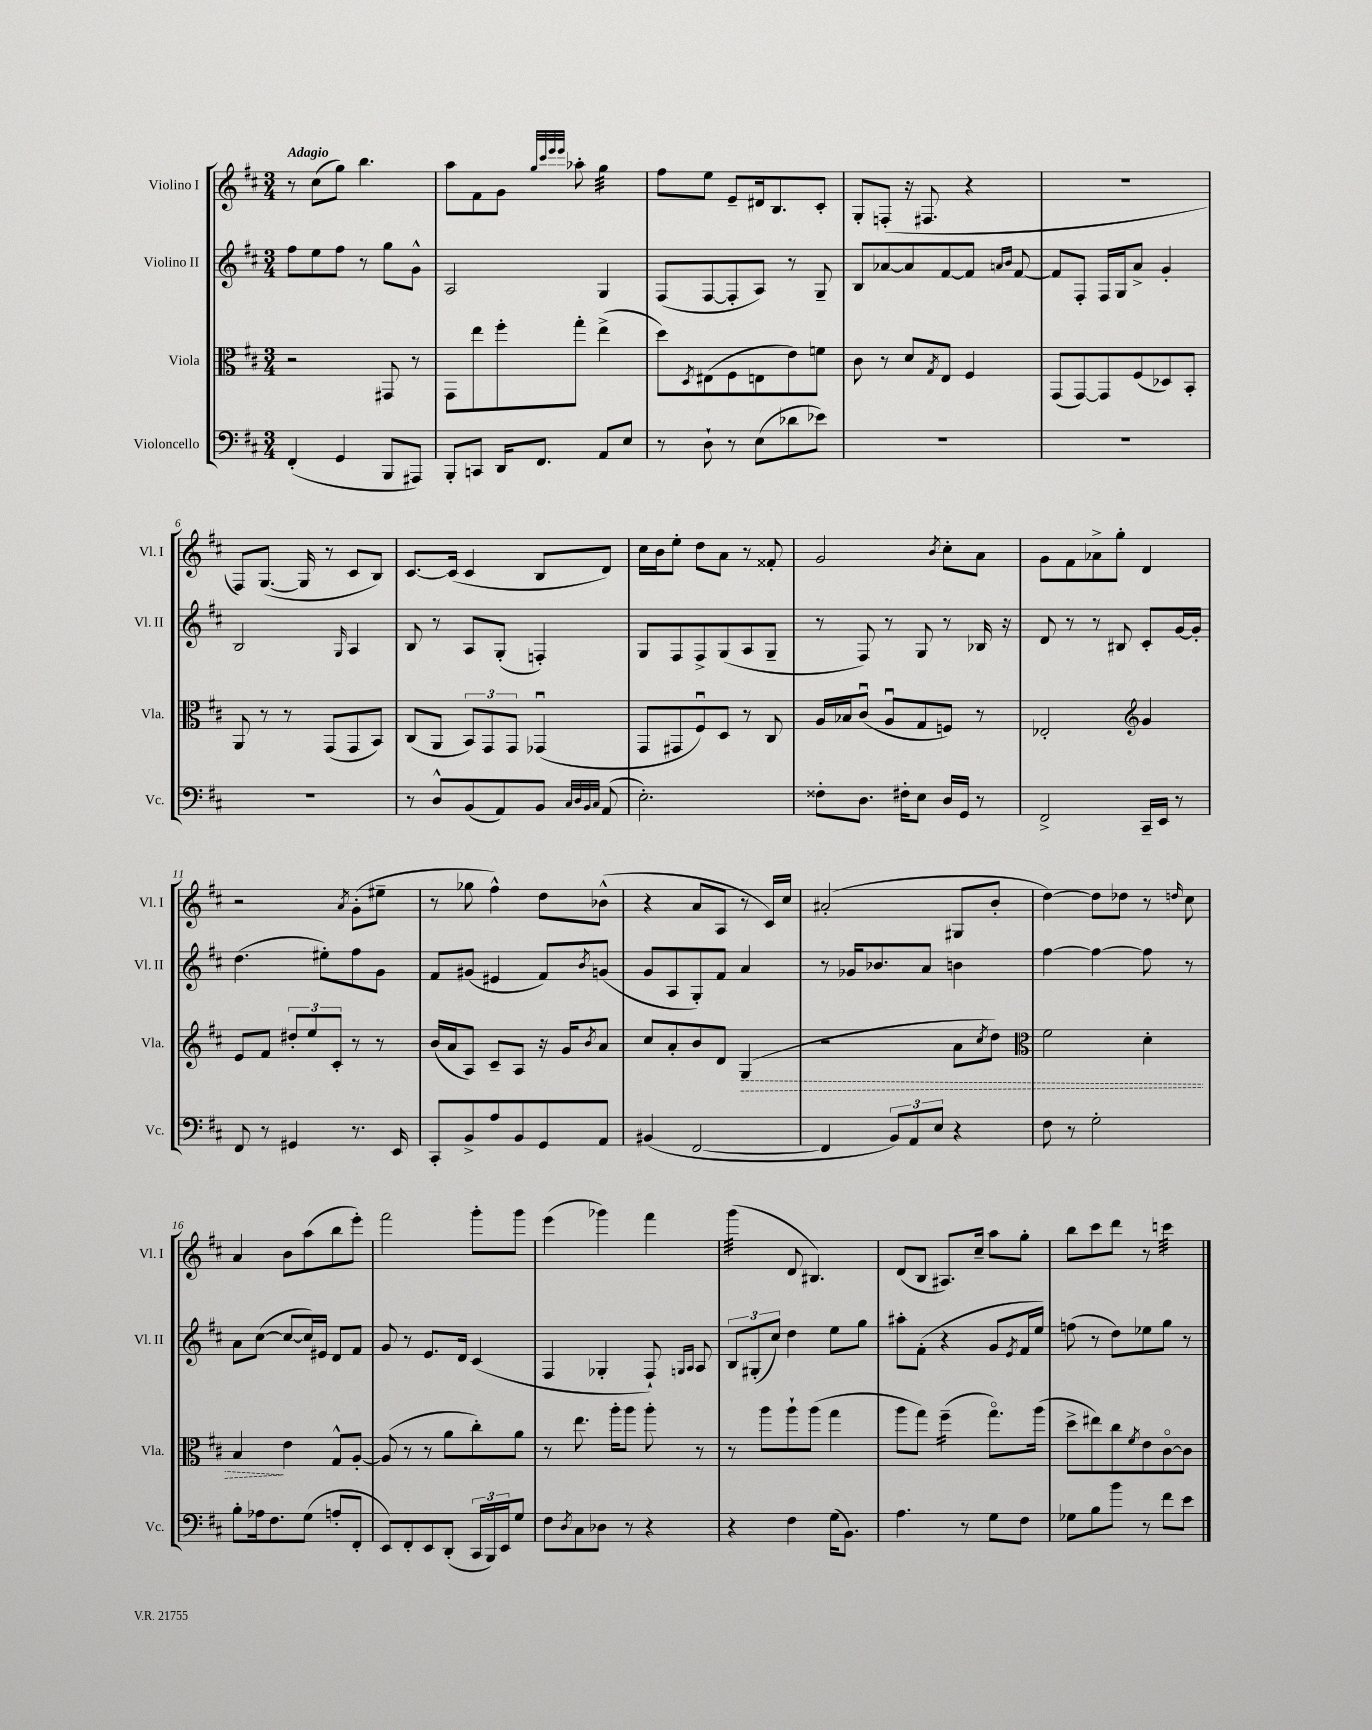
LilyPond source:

<<
\new StaffGroup <<
\new Staff = "s0" \with { instrumentName = "Violino I" shortInstrumentName = "Vl. I" } {
    \clef treble \key d \major \numericTimeSignature \time 3/4 \tempo "Adagio"
    r8 cis''8( g''8) b''4. |
    a''8 fis'8 g'8 \grace { g''32 cis'''32 e'''32 e'''32 } aes''8-. g''4:32 |
    fis''8 e''8 e'8-- dis'16 b8. cis'8-. |
    g8-. f8-.( r16 fis8. r4 |
    R2. |
    fis8) g8.~( g16 r8 cis'8 b8) |
    cis'8.~ cis'16( cis'4 b8 d'8) |
    cis''16 b'16 e''8-. d''8 a'8 r8 fisis'8-. |
    g'2 \acciaccatura { b'8 } cis''8-. a'8 |
    g'8 fis'8 aes'8-> g''8-. d'4 |
    r2 \acciaccatura { a'8 } g'8-.( eis''8-- |
    r8 ges''8 fis''4-^) d''8 bes'8-^( |
    r4 a'8 a8 r8 cis'16) cis''16 |
    ais'2-.( gis8 b'8-. |
    d''4~) d''8 des''8 r8 \grace { d''16 } cis''8 |
    a'4 b'8 a''8( b''8 e'''8-.) |
    fis'''2 g'''8-. g'''8 |
    e'''4( ges'''4) fis'''4 |
    g'''4:32( d'8 bis4.) |
    d'8( b8 ais8.) cis''16-- a''8 g''8-. |
    b''8 cis'''8 d'''8 r8 c'''4:32 \bar "|." |
}
\new Staff = "s1" \with { instrumentName = "Violino II" shortInstrumentName = "Vl. II" } {
    \clef treble \key d \major \numericTimeSignature \time 3/4
    fis''8 e''8 fis''8 r8 g''8 g'8-^ |
    a2 g4 |
    fis8( fis8~ fis8-. a8) r8 g8-- |
    b8 aes'8~ aes'8 fis'8~ fis'8 \grace { a'16 b'16 } fis'8~ |
    fis'8 fis8-. fis16 g16 a'8-> g'4-. |
    b2 \grace { g16 } a4 |
    b8 r8 a8 g8-.( f4-.) |
    g8 fis8 fis8-> g8( a8 g8-- |
    r8 fis8) r8 g8 r8 bes16 r16 |
    d'8 r8 r8 bis8 cis'8-. g'16~ g'16-. |
    d''4.( eis''8-.) fis''8 g'8 |
    fis'8 gis'8( eis'4 fis'8) \acciaccatura { b'8 } g'8( |
    g'8 a8 g8-.) fis'8 a'4 |
    r8 ges'16 bes'8. a'8 b'4 |
    fis''4~ fis''4~ fis''8 r8 |
    a'8 cis''8~( cis''8~ cis''16) eis'16 d'8 fis'8 |
    g'8 r8 e'8. d'16 cis'4( |
    fis4 ges4-. fis8-!) \grace { g16 a16 } a8 |
    \tuplet 3/2 { b8 gis8-.( cis''8) } d''4 e''8 g''8 |
    ais''8-. fis'8-.( r4 g'8 \acciaccatura { e'8 } fis'16 e''16) |
    f''8( r8 d''8) ees''8 g''8 r8 \bar "|." |
}
\new Staff = "s2" \with { instrumentName = "Viola" shortInstrumentName = "Vla." } {
    \clef alto \key d \major \numericTimeSignature \time 3/4
    r2 gis,8 r8 |
    g,8 e''8 fis''8-. g''8-. e''4->( |
    d''8) \acciaccatura { d8 } eis8( fis8 e8 e'8) f'8 |
    cis'8 r8 d'8 \acciaccatura { g8 } e8 fis4 |
    g,8( g,8~) g,8 fis8( des8) b,8-. |
    a,8 r8 r8 g,8( g,8 b,8) |
    cis8( a,8 \tuplet 3/2 { b,8) g,8 g,8 } ges,4\downbow( |
    g,8 gis,8 fis8\downbow) d8 r8 cis8 |
    a16 bes16 cis'8\downbow( a8\downbow g8 f8) r8 |
    ees2-. \clef treble g'4 |
    e'8 fis'8 \tuplet 3/2 { dis''8-. e''8 cis'8-. } r8 r8 |
    b'16( a'16 a8) cis'8-- a8 r16 g'16 \acciaccatura { b'8 } a'8 |
    cis''8 a'8-. b'8 d'8 \once \override Hairpin.style = #'dashed-line g4\>( |
    r2 a'8 \acciaccatura { cis''8 } d''8) |
    \clef alto fis'2 d'4-. |
    b4\! e'4 g8-^ a8~-. |
    a8( r8 r8 a'8 cis''8-.) a'8 |
    r8 e''8. a''16-. a''8 a''8-. r8 |
    r8 a''8 a''8-! a''8( g''4 |
    a''8 g''8) fis''4:16--( g''8.\flageolet) a''16( |
    d''8-> eis''8) cis''8 \acciaccatura { fis'8 } e'8 cis'8~\flageolet cis'8 \bar "|." |
}
\new Staff = "s3" \with { instrumentName = "Violoncello" shortInstrumentName = "Vc." } {
    \clef bass \key d \major \numericTimeSignature \time 3/4
    fis,4-.( g,4 b,,8 ais,,8) |
    b,,8-. c,8 d,16 fis,8. a,8 e8 |
    r8 d8-! r8 e8( des'8 ees'8) |
    R2. |
    R2. |
    R2. |
    r8 d8-^ b,8( a,8) b,8 \grace { cis32 d32 b,32 cis32 } a,8( |
    e2.-.) |
    fisis8-. d8. fis16-. e8 d16 g,16 r8 |
    fis,2-> cis,16-- e,16 r8 |
    fis,8 r8 gis,4 r8. e,16 |
    cis,8-. b,8-> a8 b,8 g,8 a,8 |
    bis,4( fis,2~ |
    fis,4 \tuplet 3/2 { b,8) a,8 e8 } r4 |
    fis8 r8 g2-. |
    b8-. aes16 fis8. g8( a8-. fis,8-. |
    e,8) fis,8-. e,8 d,8-.( \tuplet 3/2 { cis,16 b,,16) e,16 } g8 |
    fis8 \acciaccatura { d8 } cis8 des8 r8 r4 |
    r4 fis4 g16( b,8.) |
    a4. r8 g8 fis8 |
    ges8 b8 b'8 r8 fis'8 e'8 \bar "|." |
}
>>
>>
